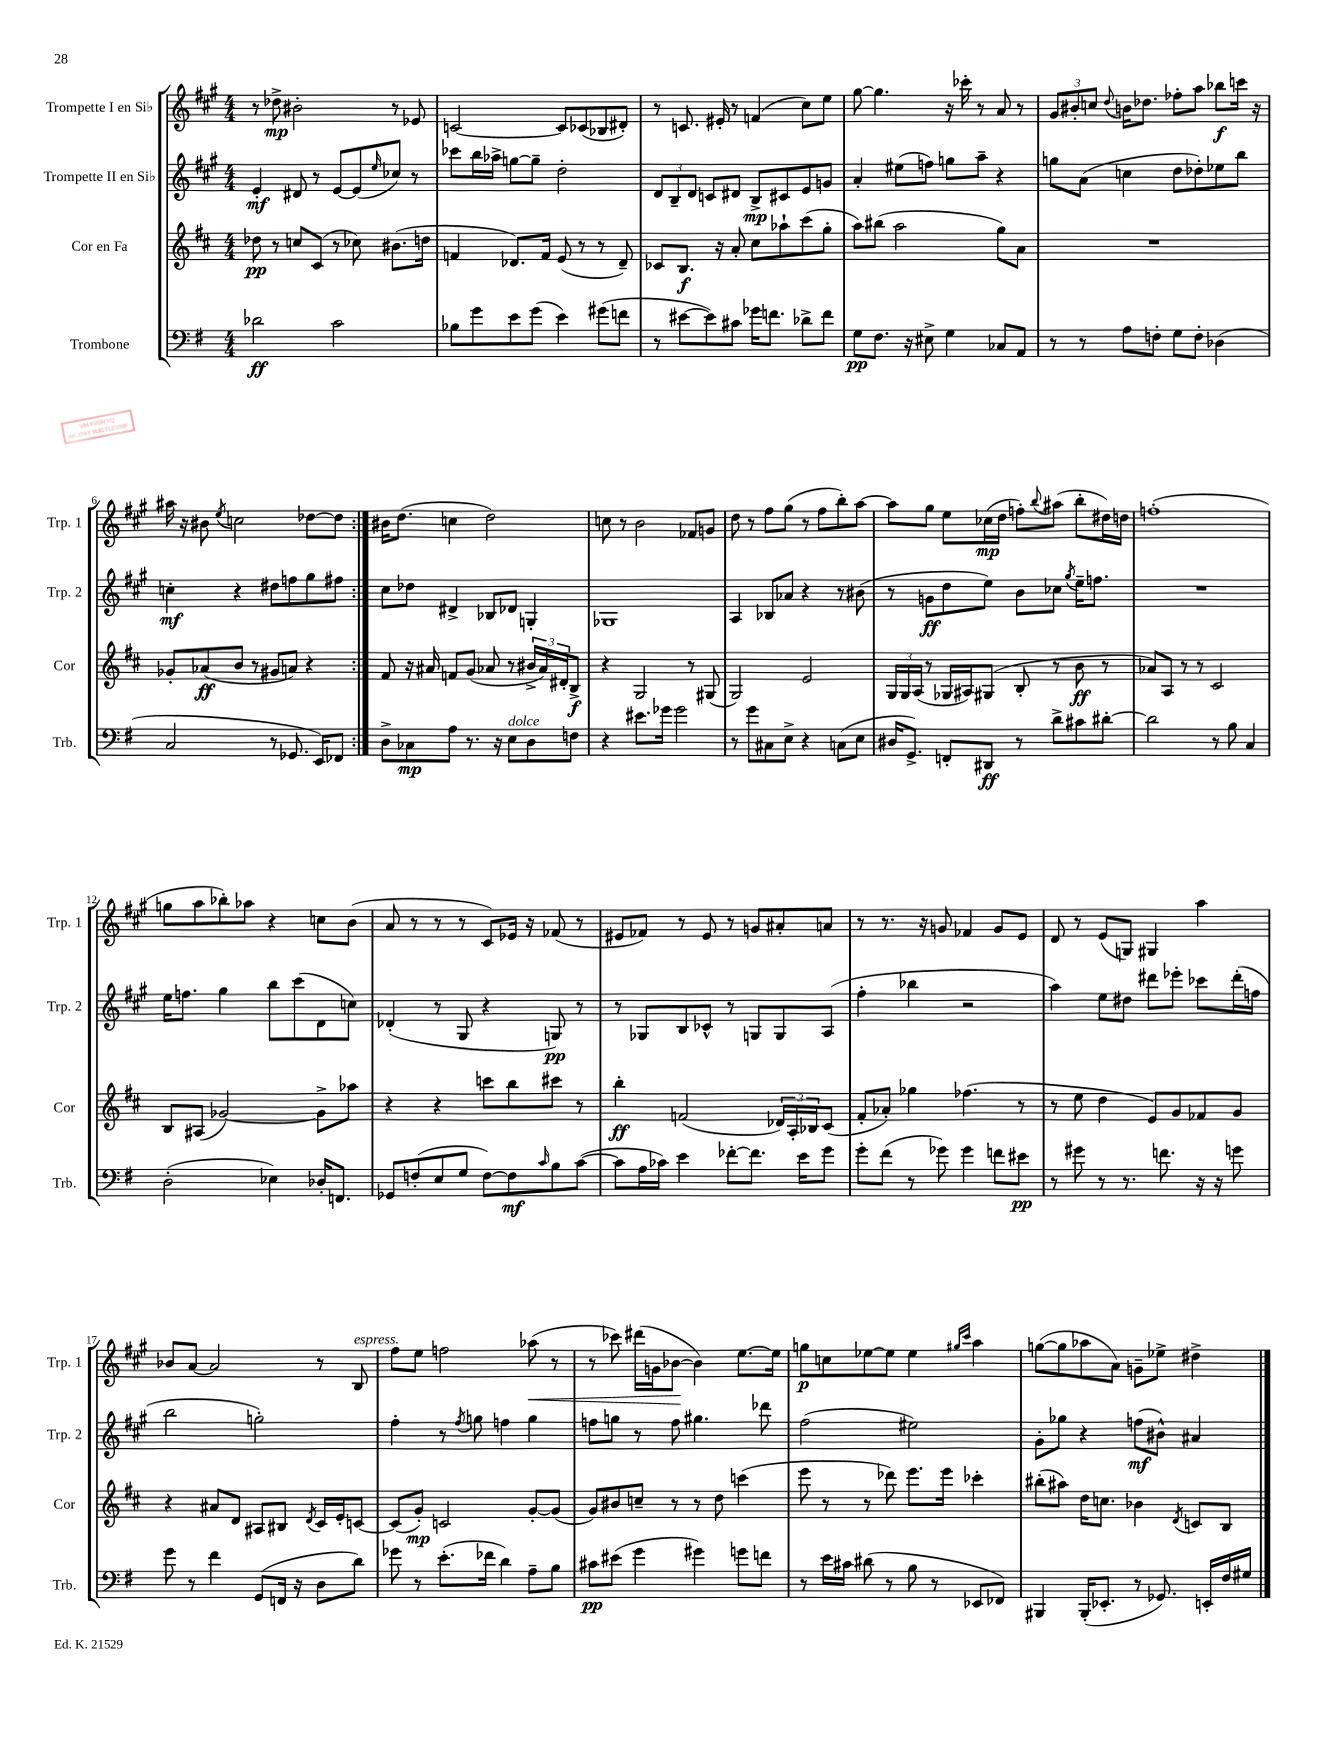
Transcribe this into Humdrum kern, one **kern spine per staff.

**kern	**kern	**kern	**kern
*staff4	*staff3	*staff2	*staff1
*clefF4	*clefG2	*clefG2	*clefG2
*k[f#]	*k[f#c#]	*k[f#c#g#]	*k[f#c#g#]
*M4/4	*M4/4	*M4/4	*M4/4
2d-	8dd-	4e'	8r
.	8r	.	8dd-^
.	8cc	8d#	2b#'
.	(8c#	8r	.
2c	8r	[8e	.
.	8cc-)	(8e]	.
.	.	16qqee	.
.	(8.b#	8cc-)	8r
.	.	8r	8e-
.	16dd	.	.
=	=	=	=
8B-	4f	8ccc-	[2c
8g	.	16bb	.
.	.	16aa-^	.
8e	8.d-)	[8gg	.
(8g	.	8gg~]	.
.	16f	.	.
4e)	(8e	2dd'	8c]
.	8r	.	(8c-
(8g#	8r	.	8B-
8f	8d-~)	.	8d#')
=	=	=	=
8r	8c-	12d	8r
.	.	12B~	.
[8e#	8.B	.	8.c
.	.	12d	.
8e#])	.	8c	.
.	16r	.	16e#'
8c#	8a'	8d#	8r
16g-	8cc#	8B^	(4f
8.f	.	.	.
.	8aa-`	8c#	.
8d-^	(8ccc#	8e	8cc#)
8f	8gg'	8g	8ee
=	=	=	=
8G	8aa)	4a'	[8gg#
8.F#	(8bb#	.	4.gg#]
.	2aa	(8ee#	.
16r	.	.	.
8E#^	.	8ff)	.
4G	.	8gg	16r
.	.	.	16ccc-'
.	.	8aa~	8r
8C-	8gg)	4r	8a
8AA	8a	.	8r
=	=	=	=
8r	1r	8gg	12g#
.	.	.	12b#'
8r	.	(8a	.
.	.	.	12cc
.	.	.	8qqdd
8A	.	4cc	16b
.	.	.	8.dd-
8F'	.	.	.
8G	.	8dd	8ff-'
8F'	.	8dd-')	8aa
(4D-	.	8ee-	8bb-
.	.	8bb	16ccc
.	.	.	16r
=	=	=	=
2C	8g-'	4cc'	16aa#
.	.	.	16r
.	(8a-	.	8b#
.	.	.	8qee
.	8b	4r	2cc
.	8r	.	.
8r	8g#	8dd#	.
8.GG-	8a)	8ff	.
.	4r	8gg#	[8dd-
16EE)	.	.	.
8FF-	.	8ff#	8dd-]
=:|!	=:|!	=:|!	=:|!
8D^	8f#	8cc#	16b#
.	.	.	(8.dd
8C-	16r	8dd-	.
.	16a#	.	.
8A	8f	4d#^	4cc
8.r	(8g	.	.
.	8a-	8B-	2dd)
16r	.	.	.
8E	8r	8d-	.
8D	24b#^	4G'	.
.	24a-)	.	.
.	24d#'	.	.
8F	8B^	.	.
=	=	=	=
4r	4r	1G-	8cc
.	.	.	8r
8.e#	2G	.	2b
16g-	.	.	.
2g-	.	.	.
.	8r	.	8f-
.	(8G#	.	8g
=	=	=	=
8r	2G)	4A	8dd
8g	.	.	8r
8C#	.	8B-	8ff#
8E^	.	8a-	(8gg#
4r	2e	4r	8r
.	.	.	8ff#
(8C	.	8r	8bb')
8E	.	(8b#	[8aa
=	=	=	=
16D#	24G	8r	8aa]
.	24G	.	.
8.GG^)	.	.	.
.	(24A	.	.
.	8r	8g	8gg#
8FF'	16G-	8dd	8ee
.	16A#)	.	.
8DD#	(8G#	8ee)	(16cc-
.	.	.	16dd
8r	8B'	8b	8ff')
.	.	.	8qqbb
8d^	8r	8cc-	(8aa#
.	.	8qgg#	.
8c#	8b	16ee~	8bb'
.	.	8.ff	.
[8d#'	8r	.	16dd#)
.	.	.	16dd
=	=	=	=
2d#]	8a-)	1r	(1ff'
.	8A	.	.
.	8r	.	.
.	8r	.	.
8r	2c#	.	.
8B	.	.	.
4C	.	.	.
=	=	=	=
(2D'	8B	16ee	8gg
.	.	8.ff	.
.	(8A#	.	8aa
.	[2g-)	4gg#	8bb-')
.	.	.	8aa-
4E-)	.	8bb	4r
.	.	(8ccc#	.
16D-'	8g-^]	8d	8cc
8.FF	.	.	.
.	8aa-	8cc)	(8b
=	=	=	=
8GG-	4r	(4d-'	8a
(8F'	.	.	8r
8E	4r	8r	8r
8G	.	8G#	8r
[8F)	8ccc	4r	8c#)
8F]	8bb	.	16e-
.	.	.	16r
16qqc	.	.	.
8B	8ccc#	8G)	(8f-
([8c	8r	8r	8r
=	=	=	=
8c]	4bb'	8r	8e#
16A	.	8G-	8f-)
16c-)	.	.	.
4e	(2f	8B	8r
.	.	8c-^^	8e#
[8f-'	.	8r	8r
8.f-]	.	8G	8g
.	24d-)	8G	8a#'
.	24A'	.	.
16e	.	.	.
.	24B-	.	.
8g	(8c#	(8A	8a
=	=	=	=
8g'	8f#'	4ff#'	8r
(8f#	8a-')	.	8.r
8r	4gg-	4bb-	.
.	.	.	16r
8g-)	.	.	8g
4g-	(4.ff-	2r	4f-
8f	.	.	8g
8e#	8r	.	8e
=	=	=	=
8r	8r	4aa)	8d
8g#	8ee	.	8r
8r	4dd	8ee	(8e
8.r	.	8dd#	8G)
.	8e)	8ddd#	4G#
8.f	.	.	.
.	8g	8eee-'	.
16r	8f-	8ccc-	4aa
16r	.	.	.
8g	8g	(16ddd#'	.
.	.	16ff	.
=	=	=	=
8g	4r	2bb	8b-
8r	.	.	[8a
4f#	8a#	.	2a]
.	8d	.	.
(8GG	8A#	2gg')	.
16FF	8B#	.	.
16r	.	.	.
.	8qd	.	.
8D	16c#	.	8r
.	16e'	.	.
8d)	[8c	.	8B
=	=	=	=
8g-	(8c]	4ff#'	8ff#
8r	8g')	.	8ee
(8.e'	2c	8r	2ff
.	.	8qff#	.
.	.	8gg	.
16f-	.	.	.
4d)	.	4ff	.
8A~	[8g'	4gg	(8aa-
8B	(8g]	.	8r
=	=	=	=
8c#	8g)	8ff	8r
(8e#	8b#	8gg	8ccc-)
4g	8cc~	8r	(16ddd#
.	.	.	16g
.	8r	8ff	[8b-
4g#)	8r	4.gg#	4b-])
.	8dd	.	.
8g	(4ccc	.	[8.ee
8f	.	8ddd-	.
.	.	.	16ee]
=	=	=	=
8r	8eee	(2ff#	8gg
16e	8r	.	8cc
16c#	.	.	.
(8d#	8r	.	[8ee-
8r	8ddd-)	.	8ee-]
8B	8.eee	2ee#)	4ee-
8r	.	.	.
.	16eee	.	.
.	.	.	16qqgg#
.	.	.	16qqccc#
8EE-	4ccc-'	.	4aa
8FF-)	.	.	.
=	=	=	=
4BBB#	(8bb#'	8g#'	([8gg
.	8aa#)	8gg-	8gg]
(16BBB#'	16dd	4r	8aa-
8.EE-'	8.cc	.	.
.	.	.	8a)
8r	4b-	(8ff	8g~
8.GG-)	.	8b#^^)	8ee-^
.	8qd	.	.
.	8c	4a#	4dd#^
16EE'	.	.	.
16F#	8B	.	.
16G#	.	.	.
==	==	==	==
*-	*-	*-	*-
